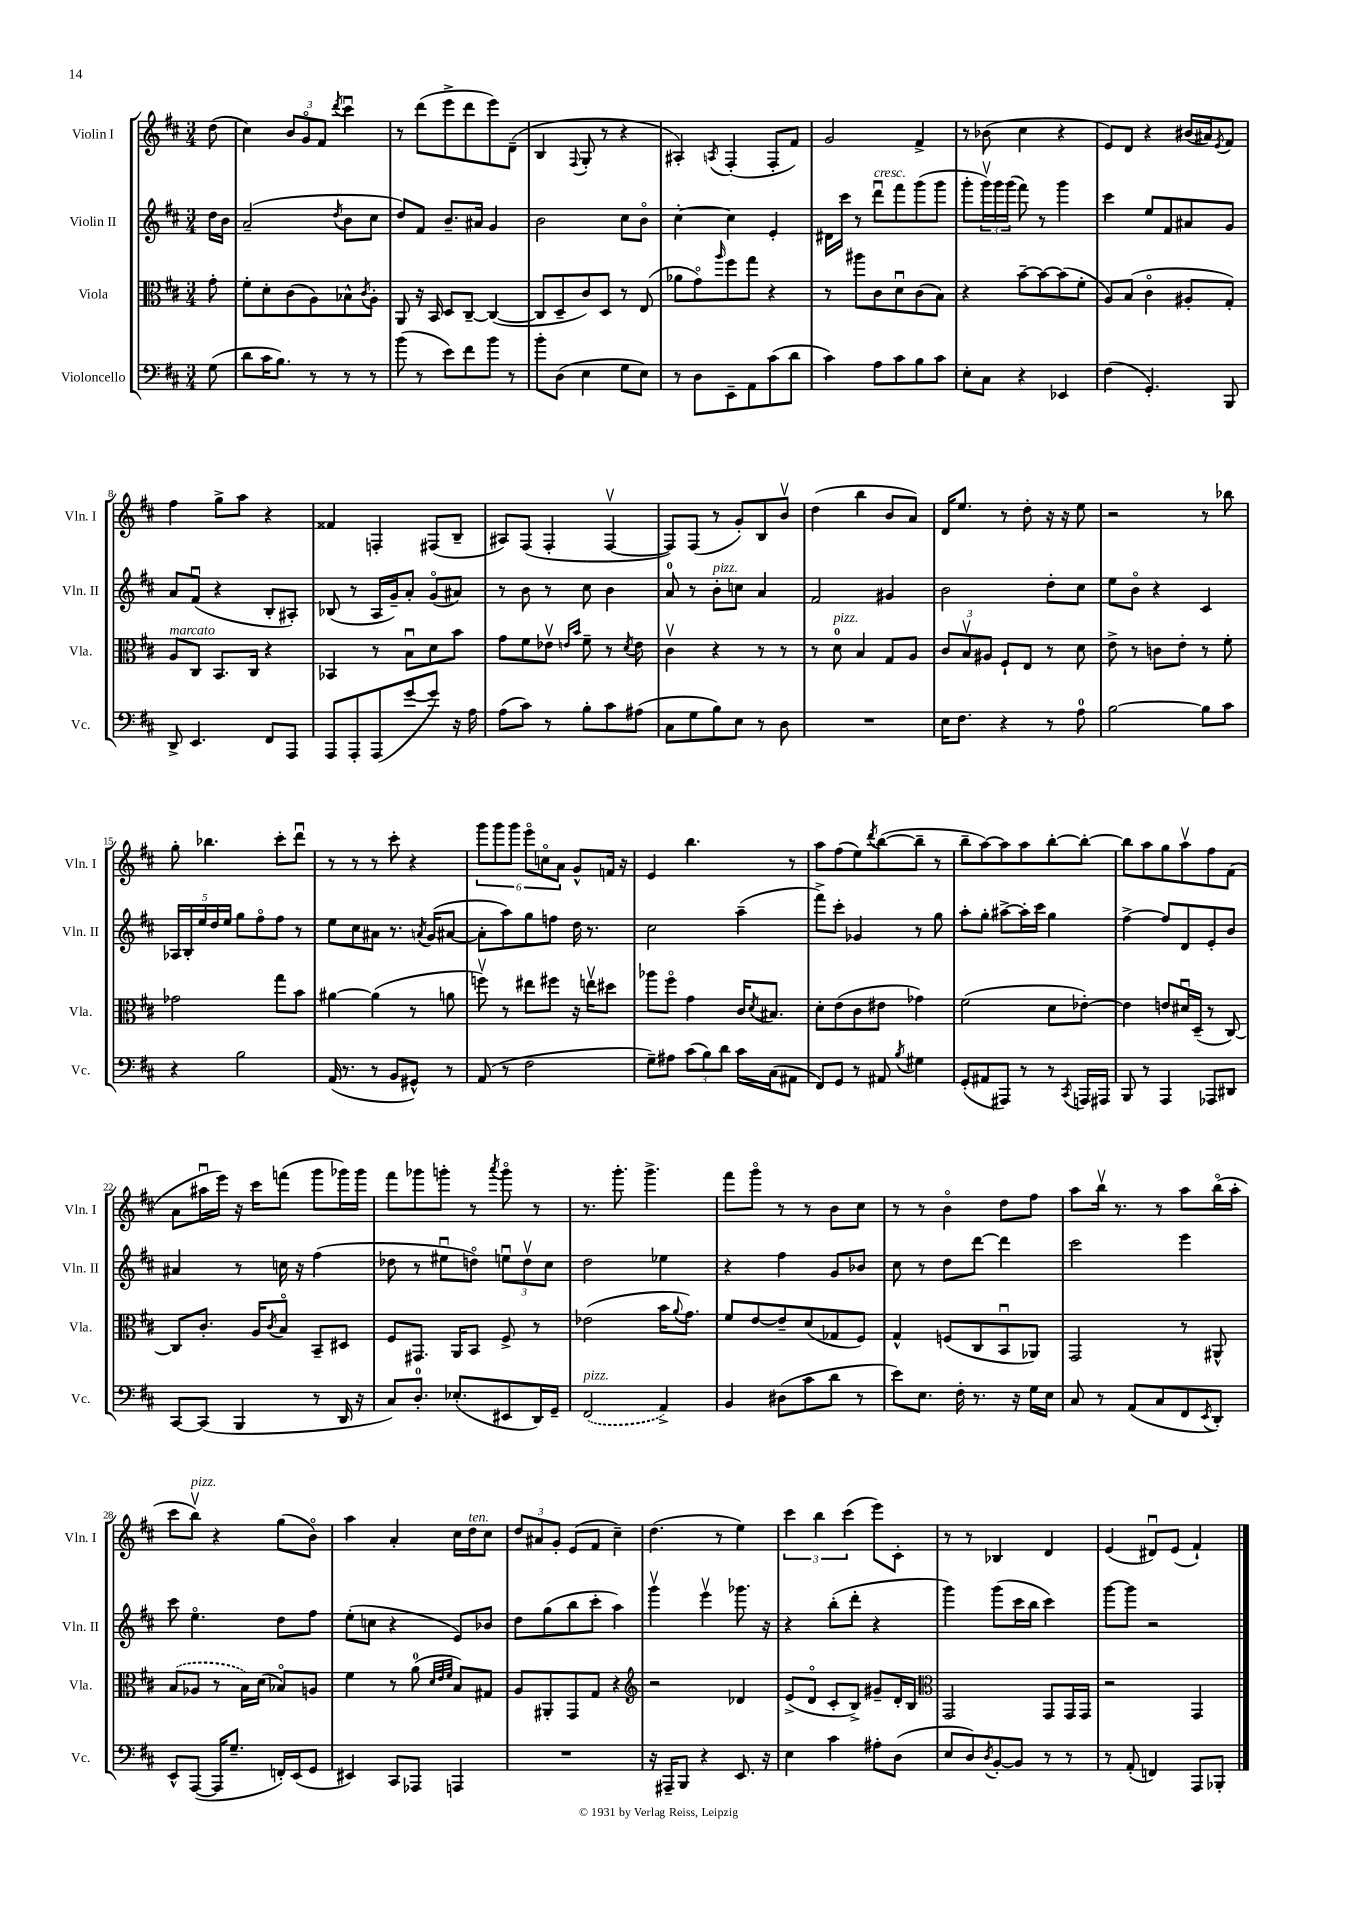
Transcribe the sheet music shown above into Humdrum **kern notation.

**kern	**kern	**kern	**kern
*part4	*part3	*part2	*part1
*staff4	*staff3	*staff2	*staff1
*I"Violoncello	*I"Viola	*I"Violin II	*I"Violin I
*I'Vc.	*I'Vla.	*I'Vln. II	*I'Vln. I
*clefF4	*clefC3	*clefG2	*clefG2
*k[f#c#]	*k[f#c#]	*k[f#c#]	*k[f#c#]
*M3/4	*M3/4	*M3/4	*M3/4
=	=	=	=
(8G\	8g'\	16dd\LL	(8dd\
.	.	16b\JJ	.
=1	=1	=1	=1
8d\L	8f#'\L	(2a~/	4cc#\)
16c#\K	8d'\	.	.
8.B\J)	.	.	.
.	(8c#\	.	12b/L
.	.	.	12g/
8r	8A\)	.	.
.	.	.	12f#/J
.	.	8qdd/	8qddd/
8r	8B-X^^\	8b\L	4ccc#u\
.	8qc#/	.	.
8r	8A'\J	8cc#\J	.
=2	=2	=2	=2
(8b\	8AA/	8dd/L)	8r
8r	16r	8f#/J	(8ddd\L
.	16BB/	.	.
8e\L)	8D/L	8.b~/L	8eee^\
8f#\	[8C#~/J	.	8ddd\
.	.	16a#X/Jk	.
8b\J	(4C#/_	4g/	8eee\)
8r	.	.	(8d~\J
=3	=3	=3	=3
8b'\L	8C#/L]	2b\	4B/
(8D\J	8D~/	.	.
.	.	.	8qqF#/
4E\	8c#/)	.	8G'/
.	8D/J	.	8r
8G\L	8r	8cc#\L	4r
8E\J)	(8E/	8b\J	.
=4	=4	=4	=4
8r	8a-X\L	[4cc#'\	4A#X'/)
8D\L	8g\)	.	.
.	16qqaa/	.	8qAn/
8EE~\	8ff#\	4cc#\]	(4F#'/
8AA\	8gg\J	.	.
(8c#\	4r	4e'/	8F#'/L
8d\J	.	.	8f#/J)
=5	=5	=5	=5
4c#\)	8r	16d#X\LL	2g/
.	.	16ccc#\JJ	.
.	8aa#X\L	8r	.
!	!	!LO:TX:a:i:t=cresc.	!
8A\L	8c#\	8dddu\L	.
8c#\	8du\	8fff#\	.
8B\	(8c#\	(8ggg\	4f#^/
8c#\J	8B\J)	8ggg\J	.
=6	=6	=6	=6
8E'\L	4r	8ggg'\L	8r
8C#\J	.	24gggv\L)	(8b-X\
.	.	24ggg\	.
.	.	(24ggg\JJ	.
4r	[8b~\L	8fff#\)	4cc#\
.	8b\_	8r	.
4EE-X/	(8b\]	4ggg\	4r
.	8f#'\J	.	.
=7	=7	=7	=7
(4F#\	8A/L)	4ccc#\	8e/L)
.	(8B/J	.	8d/J
4.GG'/)	4c#\	8ee/L	4r
.	.	8f#/	.
.	8A#X'/L	8a#X/	(16b#X/LL
.	.	.	16a#X/J)
.	.	.	8qe/
8BBB/	8G'/J)	8g/J	8f#/J
!!LO:LB:g=z
=8	=8	=8	=8
!	!LO:TX:a:i:t=marcato	!	!
8DD^/	8A/L	8a/L	4ff#\
4.EE/	8C#/J	(8f#u/J	.
.	8.BB/L	4r	8gg^\L
.	.	.	8aa\J
.	16C#/Jk	.	.
8FF#/L	4r	8B'/L	4r
8AAA/J	.	8A#X'/J)	.
=9	=9	=9	=9
8AAA/L	4BB-X/	(8B-X/	4f##X/
8AAA'/	.	8r	.
(8AAA/	8r	16A/LL	4Fn'/
.	.	16g~/J)	.
[8g/	8Bu\L	8a'/J	.
8g/J])	8d\	(8g/L	(8F#X/L
16r	8b\J	8a#X/J)	8B~/J
16A\	.	.	.
=10	=10	=10	=10
(8A\L	8g\L	8r	8A#X/L)
8c#\J)	8f#\	8b\	(8F#/J
8r	8e-Xv\J	8r	4F#'/
.	16qqen/LL	.	.
.	16qqb/JJ	.	.
8B'\L	8f#~\	8cc#\	.
8c#\	8r	4b\	[4F#v/
.	8qd/	.	.
(8A#X\J	8e\	.	.
=11	=11	=11	=11
8C#\L	4c#v\	8a/	8F#/L])
8G\	.	8r	(8F#/J
!	!	!LO:TX:a:i:t=pizz.	!
8B\)	4r	8b'\L	8r
8E\J	.	8ccn\J	8g'/L)
8r	8r	4a/	8B/
8D\	8r	.	8bv/J
=12	=12	=12	=12
2.r	8r	2f#/	(4dd\
!	!LO:TX:a:i:t=pizz.	!	!
.	8d\	.	.
.	4B/	.	4bb\
.	8G/L	4g#X/	8b/L
.	8A/J	.	8a/J)
=13	=13	=13	=13
16E\KL	12c#/L	2b\	16d/KL
8.F#\J	.	.	8.ee/J
.	12Bv/	.	.
.	12A#X/J	.	.
4r	8F#`/L	.	8r
.	8E/J	.	8dd'\
8r	8r	8dd'\L	16r
.	.	.	16r
8A\	8d\	8cc#\J	8ee\
=14	=14	=14	=14
[2B\	8e^\	8ee\L	2r
.	8r	8b\J	.
.	8cn\L	4r	.
.	8e'\J	.	.
8B\L]	8r	4c#/	8r
8c#\J	8f#'\	.	8bb-X\
!!LO:LB:g=z
=15	=15	=15	=15
4r	2g-X\	20A-X/LL	8gg'\
.	.	20B'/	.
.	.	20ee/	.
.	.	.	4.bb-X\
.	.	20dd/	.
.	.	20ee/JJ	.
2B\	.	8gg\L	.
.	.	8ff#\	.
.	8gg\L	8ff#\J	8ccc#'\L
.	8b\J	8r	8dddu\J
=16	=16	=16	=16
(16AA/	[4a#X\	8ee\L	8r
8.r	.	.	.
.	.	8cc#\	8r
8r	(4a#\]	8a#X\J	8r
8BB/L	.	8.r	8ccc#'\
8GG#X^^/J)	8r	.	4r
.	.	8qan/	.
.	.	(16g/KL	.
8r	8an\	[8a#X/J	.
=17	=17	=17	=17
(8AA/	8ffnv\)	8a#'\L]	12ggg\L
.	.	.	12ggg\
8r	8r	8aa\)	.
.	.	.	12ggg\J
2F#\	8ee#X\L	8gg\	12eee\L
.	.	.	12ccn\
.	8ff#X\J	8ffn\J	.
.	.	.	12a\J
.	16r	16dd\	8g^^/L
.	16eenv\KL	8.r	.
.	8dd#X\J	.	16fn/Jk
.	.	.	16r
=18	=18	=18	=18
8G~\L)	8aa-X\L	2cc#\	4e/
8A#X\J	8ff#\J	.	.
(12c#\L	4g\	.	4.bb\
12B\)	.	.	.
12d\J	.	.	.
16c#\LL	16c#/KL	(4aa~\	.
.	8qd/	.	.
(16C#\J	8.B#X/J	.	.
8AA#X\J	.	.	8r
=19	=19	=19	=19
8FF#/L)	8d'\L	8fff#^\L)	8aa\L
8GG/J	(8e\	8ccc#'\J	(8ff#\
8r	8c#\	4g-X/	8ee\)
.	.	.	8qddd/
8AA#X/	8e#X\J	.	([8bb\
8qB/	.	.	.
4G#X\	4g-X\)	8r	8bb~\J]
.	.	8gg\	8r
=20	=20	=20	=20
(8GG'/L	(2f#\	8aa'\L	8bb~\L
8AA#X/	.	8gg'\J	[8aa\)
8AAA#X/J)	.	[8aa#X^\L	8aa\]
8r	.	16aa#'\L]	8aa\
.	.	16ccc#\JJ	.
8r	8d\L	4gg\	[8bb'\
8qCC#/	.	.	.
16AAAn/LL	[8e-X'\J)	.	8bb'\J_
16AAA#X/JJ	.	.	.
=21	=21	=21	=21
8BBB/	4e-\]	[4ff#^\	8bb\L]
8r	.	.	8aa\
4AAA/	8en/L	8ff#/L]	8gg\
.	16d#Xu/L	8d/	8aav\
.	(16D~/JJ	.	.
8AAA-X/L	8r	8e'/	8ff#\
8DD#X/J	[8C#/)	8b/J	(8f#\J
!!LO:LB:g=z
=22	=22	=22	=22
[8CC#/L	8C#/L]	4a#X/	8a\L
(8CC#/J]	8.c#'/J	.	16aa#Xu\L
.	.	.	16eee\JJ)
4BBB/	.	8r	16r
.	16A/KL	.	16ccc#\KL
.	8qc#/	.	.
.	8B/J	16ccn\	(8fffn\J
.	.	16r	.
8r	8BB~/L	(4ff#\	8ggg\L
16DD/	8D#X/J	.	16ggg-X\L)
16r	.	.	16ggg-\JJ
=23	=23	=23	=23
8C#/L)	8F#/L	8dd-X\	8fff#\L
8.D'/J	8.GG#X/J	8r	8ggg-X\
.	.	8ee#Xu\L	8gggn'\J
(8.E-X'/L	16AA/KL	.	.
.	8BB/J	8ddn\J)	8r
.	.	.	8qaaa/
8EE#X/	8F#^/	12eenu\L	8ggg\
.	.	12ddv\	.
16DD/L)	8r	.	8r
.	.	12cc#\J	.
16GG~/JJ	.	.	.
=24	=24	=24	=24
!LO:TX:a:i:t=pizz.	!	!	!
(2FF#/	(2e-X\	2dd\	8.r
.	.	.	8.ggg'\
.	.	.	4.ggg^\
4AA^/)	16b\KL	4ee-X\	.
.	8qqa/	.	.
.	8.g\J)	.	.
=25	=25	=25	=25
4BB/	8f#/L	4r	8fff#\L
.	[8e/	.	8ggg\J
(8D#X\L	8e~/]	4ff#\	8r
8c#\	(8d/	.	8r
8d\J	8G-X/	8g/L	8b\L
8r	8F#/J)	8b-X/J	8cc#\J
=26	=26	=26	=26
8e\L)	4G^^/	8cc#\	8r
8.E\J	.	8r	8r
.	(8Fn/L	8dd\L	4b\
16F#'\	.	.	.
8.r	8C#/	[8ddd\J	.
.	8BBu/	4ddd\]	8dd\L
16r	.	.	.
16G\LL	8AA-X/J)	.	8ff#\J
16E\JJ	.	.	.
=27	=27	=27	=27
8C#/	2GG/	2ccc#\	8aa\L
8r	.	.	16bbv\Jk
.	.	.	8.r
(8AA/L	.	.	.
8C#/	.	.	8r
8FF#/	8r	4eee\	8aa\L
8qEE/	.	.	.
8DD'/J)	8AA#X^^/	.	(16bb\L
.	.	.	16aa'\JJ
!!LO:LB:g=z
=28	=28	=28	=28
8EE^^/L	(8B/L	8ccc#\	8ccc#\L
!	!	!	!LO:TX:a:i:t=pizz.
([8AAA/J	8A-X/J	4.ee\	8bbv\J)
16AAA/KL]	8r	.	4r
8.G~/J	.	.	.
.	16B\LL)	.	.
.	(16d\JJ	.	.
16FFn'/LL)	8B-X/L)	8dd\L	(8gg\L
(16EE/J	.	.	.
8GG/J	8An/J	8ff#\J	8b\J)
=29	=29	=29	=29
4EE#X/)	4f#\	(8ee'\L	4aa\
.	.	8ccn\J	.
8CC#/L	8r	4r	4a'/
8AAA-X/J	(8a\	.	.
.	32qqd/LLL	.	.
.	32qqe/	.	.
.	32qqf#/JJJ	.	.
4AAAn/	8B/L)	8e/L)	16cc#\LL
!	!	!	!LO:TX:a:i:t=ten.
.	.	.	16dd\J
.	8G#X/J	8b-X/J	8cc#\J
=30	=30	=30	=30
2.r	8A/L	8dd\L	12dd/L
.	.	.	12a#X/
.	8AA#X'/	(8gg\	.
.	.	.	12g'/J
.	8GG/	8bb\	(8e/L
.	8G/J	8ccc#'\J	8f#/J
.	4r	4aa\)	4cc#~\)
=31	=31	=31	=31
*	*clefG2	*	*
16r	2r	4gggv\	(4.dd\
16AAA#X~/KL	.	.	.
8BBB/J	.	.	.
4r	.	4eeev\	.
.	.	.	8r
8.EE/	4d-X/	8.ggg-X\	4ee\)
16r	.	16r	.
=32	=32	=32	=32
4E\	(8e^/L	4r	6ccc#\
.	8d/J	.	.
.	.	.	6bb\
4c#\	8c#'/L	(8bb'\L	.
.	.	.	(6ccc#\
.	8B^/J)	8ddd'\J	.
8A#X'\L	8g#X~/L	4r	8eee\L)
(8D\J	16d'/L	.	8c#'\J
.	16B/JJ	.	.
=33	=33	=33	=33
*	*clefC3	*	*
8E/L	2GG/	4ggg\)	8r
8D/)	.	.	8r
8qD/	.	.	.
[8BB'/	.	(8ggg\L	4B-X/
8BB/J]	.	16ccc#\L	.
.	.	16bb\JJ	.
8r	8GG/L	4ccc#\)	4d/
8r	16GG/L	.	.
.	16GG/JJ	.	.
=34	=34	=34	=34
8r	2r	[8ggg\L	(4e/
(8AA'/	.	8ggg\J]	.
4FFn/)	.	2r	8d#Xu/L)
.	.	.	(8e/J
8AAA/L	4GG/	.	4f#`/)
8BBB-X'/J	.	.	.
==	==	==	==
*-	*-	*-	*-
